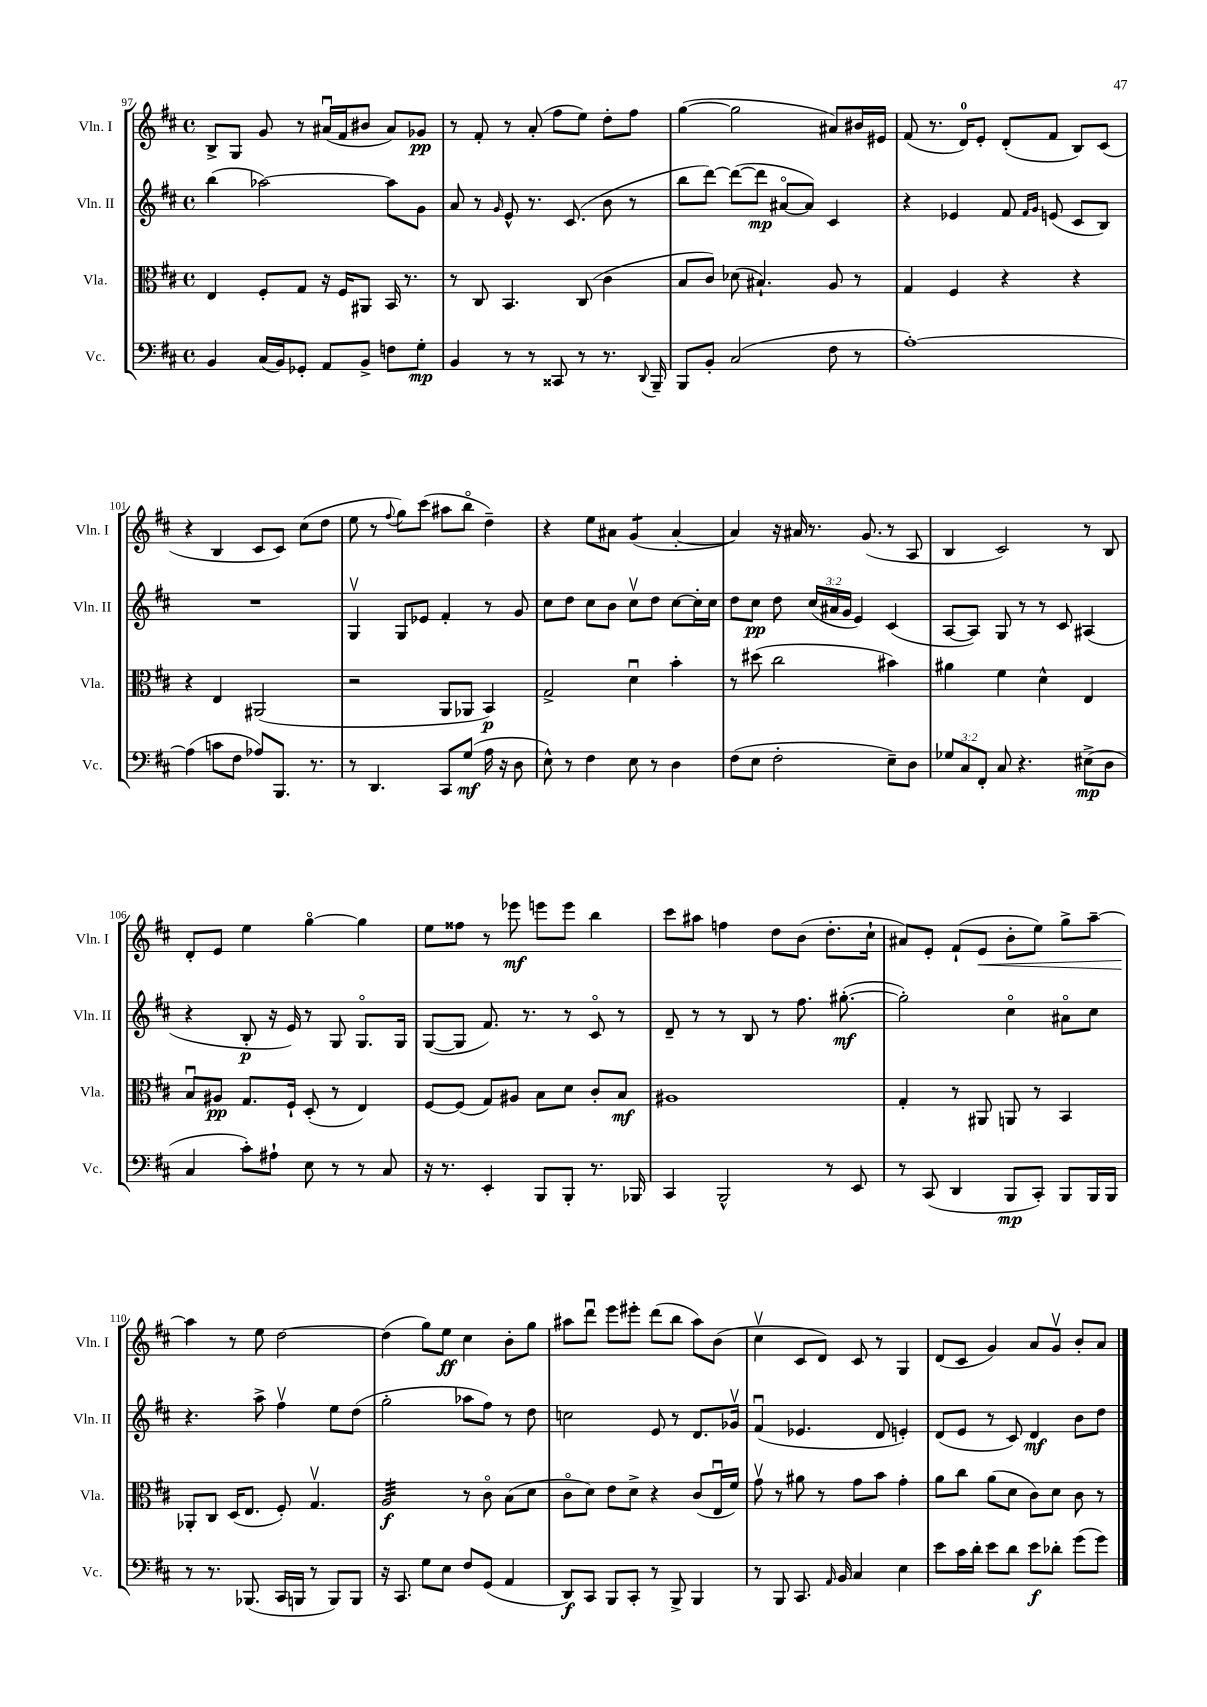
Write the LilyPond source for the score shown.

<<
\new StaffGroup <<
\new Staff = "s0" \with { instrumentName = "Vln. I" shortInstrumentName = "Vln. I" } {
    \clef treble \key d \major \defaultTimeSignature \time 4/4
    \autoBeamOff b8[-> g8] g'8 r8 ais'16[\downbow( fis'16 bis'8] ais'8[) ges'8]\pp |
    r8 fis'8-. r8 a'8-.( fis''8[ e''8]) d''8[-. fis''8] |
    g''4~( g''2 ais'8[) bis'16 eis'16] |
    fis'8( r8. d'16[-0) e'8]-. d'8[-.( fis'8] b8[) cis'8]( |
    r4 b4 cis'8[ cis'8]) cis''8[( d''8] |
    e''8 r8 \appoggiatura { fis''8 } g''8[) cis'''8]( ais''8[ b''8]\flageolet d''4--) |
    r4 e''8[ ais'8] g'4:8( ais'4~-. |
    ais'4) r16 ais'16 r8. g'8.( r8 a8 |
    b4 cis'2) r8 b8 |
    d'8[-. e'8] e''4 g''4~\flageolet g''4 |
    e''8[ fisis''8] r8 ees'''8\mf e'''8[ e'''8] b''4 |
    cis'''8[ ais''8] f''4 d''8[ b'8]( d''8.[-. cis''16]-! |
    ais'8[) e'8]-. fis'8[-!( e'8]\< b'8[-. e''8]) g''8[-> a''8]~-- |
    a''4\! r8 e''8 d''2~ |
    d''4( g''8[) e''8]\ff cis''4 b'8[-. g''8] |
    ais''8[ d'''8]\downbow e'''8[ eis'''8]-. d'''8[( b''8] ais''8[) b'8]( |
    cis''4\upbow cis'8[ d'8]) cis'8 r8 g4 |
    d'8[( cis'8] g'4) a'8[ g'8]\upbow b'8[-. a'8] \bar "|." |
}
\new Staff = "s1" \with { instrumentName = "Vln. II" shortInstrumentName = "Vln. II" } {
    \clef treble \key d \major \defaultTimeSignature \time 4/4 \override Staff.TupletNumber.text = #tuplet-number::calc-fraction-text
    \autoBeamOff b''4( aes''2~) aes''8[ g'8] |
    a'8 r8 \grace { g'16 } e'8-^ r8. cis'8.( b'8 r8 |
    b''8[ d'''8]~) d'''8[~( d'''8]\mp ais'8[~\flageolet ais'8]) cis'4 |
    r4 ees'4 fis'8 \grace { fis'16[ g'16] } e'8( cis'8[ b8]) |
    R1 |
    g4\upbow g8[ ees'8] fis'4-. r8 g'8 |
    cis''8[ d''8] cis''8[ b'8] cis''8[\upbow d''8] cis''8[~ cis''16-. cis''16] |
    d''8[ cis''8]\pp d''8 \tuplet 3/2 { cis''16[( ais'16 g'16] } e'4) cis'4( |
    a8[~ a8]) g8 r8 r8 cis'8 ais4( |
    r4 b8-.\p r16 e'16) r8 g8 g8.[\flageolet g16] |
    g8[~( g8] fis'8.) r8. r8 cis'8\flageolet r8 |
    d'8-- r8 r8 b8 r8 fis''8. gis''8.~-.\mf( |
    gis''2-.) cis''4\flageolet ais'8[\flageolet cis''8] |
    r4. a''8-> fis''4\upbow e''8[ d''8]( |
    g''2-. aes''8[ fis''8]) r8 d''8 |
    c''2 e'8 r8 d'8.[ ges'16]\upbow |
    fis'4\downbow( ees'4. d'8 e'4-.) |
    d'8[( e'8] r8 cis'8) d'4\mf b'8[ d''8] \bar "|." |
}
\new Staff = "s2" \with { instrumentName = "Vla." shortInstrumentName = "Vla." } {
    \clef alto \key d \major \defaultTimeSignature \time 4/4
    \autoBeamOff e4 fis8[-. g8] r16 fis16[ ais,8] b,16 r8. |
    r8 cis8 b,4. cis8( cis'4 |
    b8[ cis'8]) des'8( bis4.-!) a8 r8 |
    g4 fis4 r4 r4 |
    r4 e4 ais,2( |
    r2 a,8[ aes,8] b,4\p) |
    g2-> d'4\downbow b'4-. |
    r8 dis''8( cis''2 bis'4) |
    ais'4 fis'4 d'4-^ e4 |
    b8[\downbow ais8]\pp g8.[ fis16]-! d8-.( r8 e4) |
    fis8[~ fis8]( g8[) ais8] b8[ d'8] cis'8[-. b8]\mf |
    ais1 |
    g4-. r8 ais,8 a,8 r8 b,4 |
    aes,8[-. cis8] d16[( e8.] fis8-.) g4.\upbow |
    a2:32\f r8 cis'8\flageolet b8[( d'8] |
    cis'8[\flageolet d'8]) e'8[ d'8]-> r4 cis'8[( e16\downbow fis'16]) |
    g'8\upbow r8 ais'8 r8 g'8[ b'8] g'4-. |
    a'8[ cis''8] a'8[( d'8] cis'8[) d'8] cis'8 r8 \bar "|." |
}
\new Staff = "s3" \with { instrumentName = "Vc." shortInstrumentName = "Vc." } {
    \clef bass \key d \major \defaultTimeSignature \time 4/4 \override Staff.TupletNumber.text = #tuplet-number::calc-fraction-text
    \autoBeamOff b,4 cis16[( b,16) ges,8]-. a,8[ b,8]-> f8[ g8]-.\mp |
    b,4 r8 r8 cisis,8 r8 r8. \appoggiatura { d,8 } b,,16-- |
    b,,8[ b,8]-. cis2( fis8 r8 |
    a1~-.) |
    a4( c'8[ fis8] aes8[) b,,8.] r8. |
    r8 d,4. cis,8[ g8]\mf( a16 r16 d8 |
    e8-^) r8 fis4 e8 r8 d4 |
    fis8[( e8] fis2-. e8[--) d8] |
    \tuplet 3/2 { ges8[ cis8 fis,8]-. } cis8 r4. eis8[->\mp( d8] |
    cis4 cis'8[-.) ais8]-! e8 r8 r8 cis8 |
    r16 r8. e,4-. b,,8[ b,,8]-. r8. bes,,16 |
    cis,4 b,,2-^ r8 e,8 |
    r8 cis,8( d,4 b,,8[\mp cis,8]-.) b,,8[ b,,16 b,,16] |
    r8 r8. bes,,8.( cis,16[ b,,16] r8 b,,8[) b,,8] |
    r16 cis,8. g8[ e8] fis8[ g,8]( a,4 |
    d,8[\f) cis,8] b,,8[ cis,8]-. r8 b,,8-> b,,4 |
    r8 b,,8 cis,8. \grace { a,16 } b,16 cis4 e4 |
    e'8[ cis'16 d'16]-. e'8[ d'8] e'8[\f des'8]-. g'8[( g'8]) \bar "|." |
}
>>
>>
\layout { \context { \Score currentBarNumber = #97 } }
